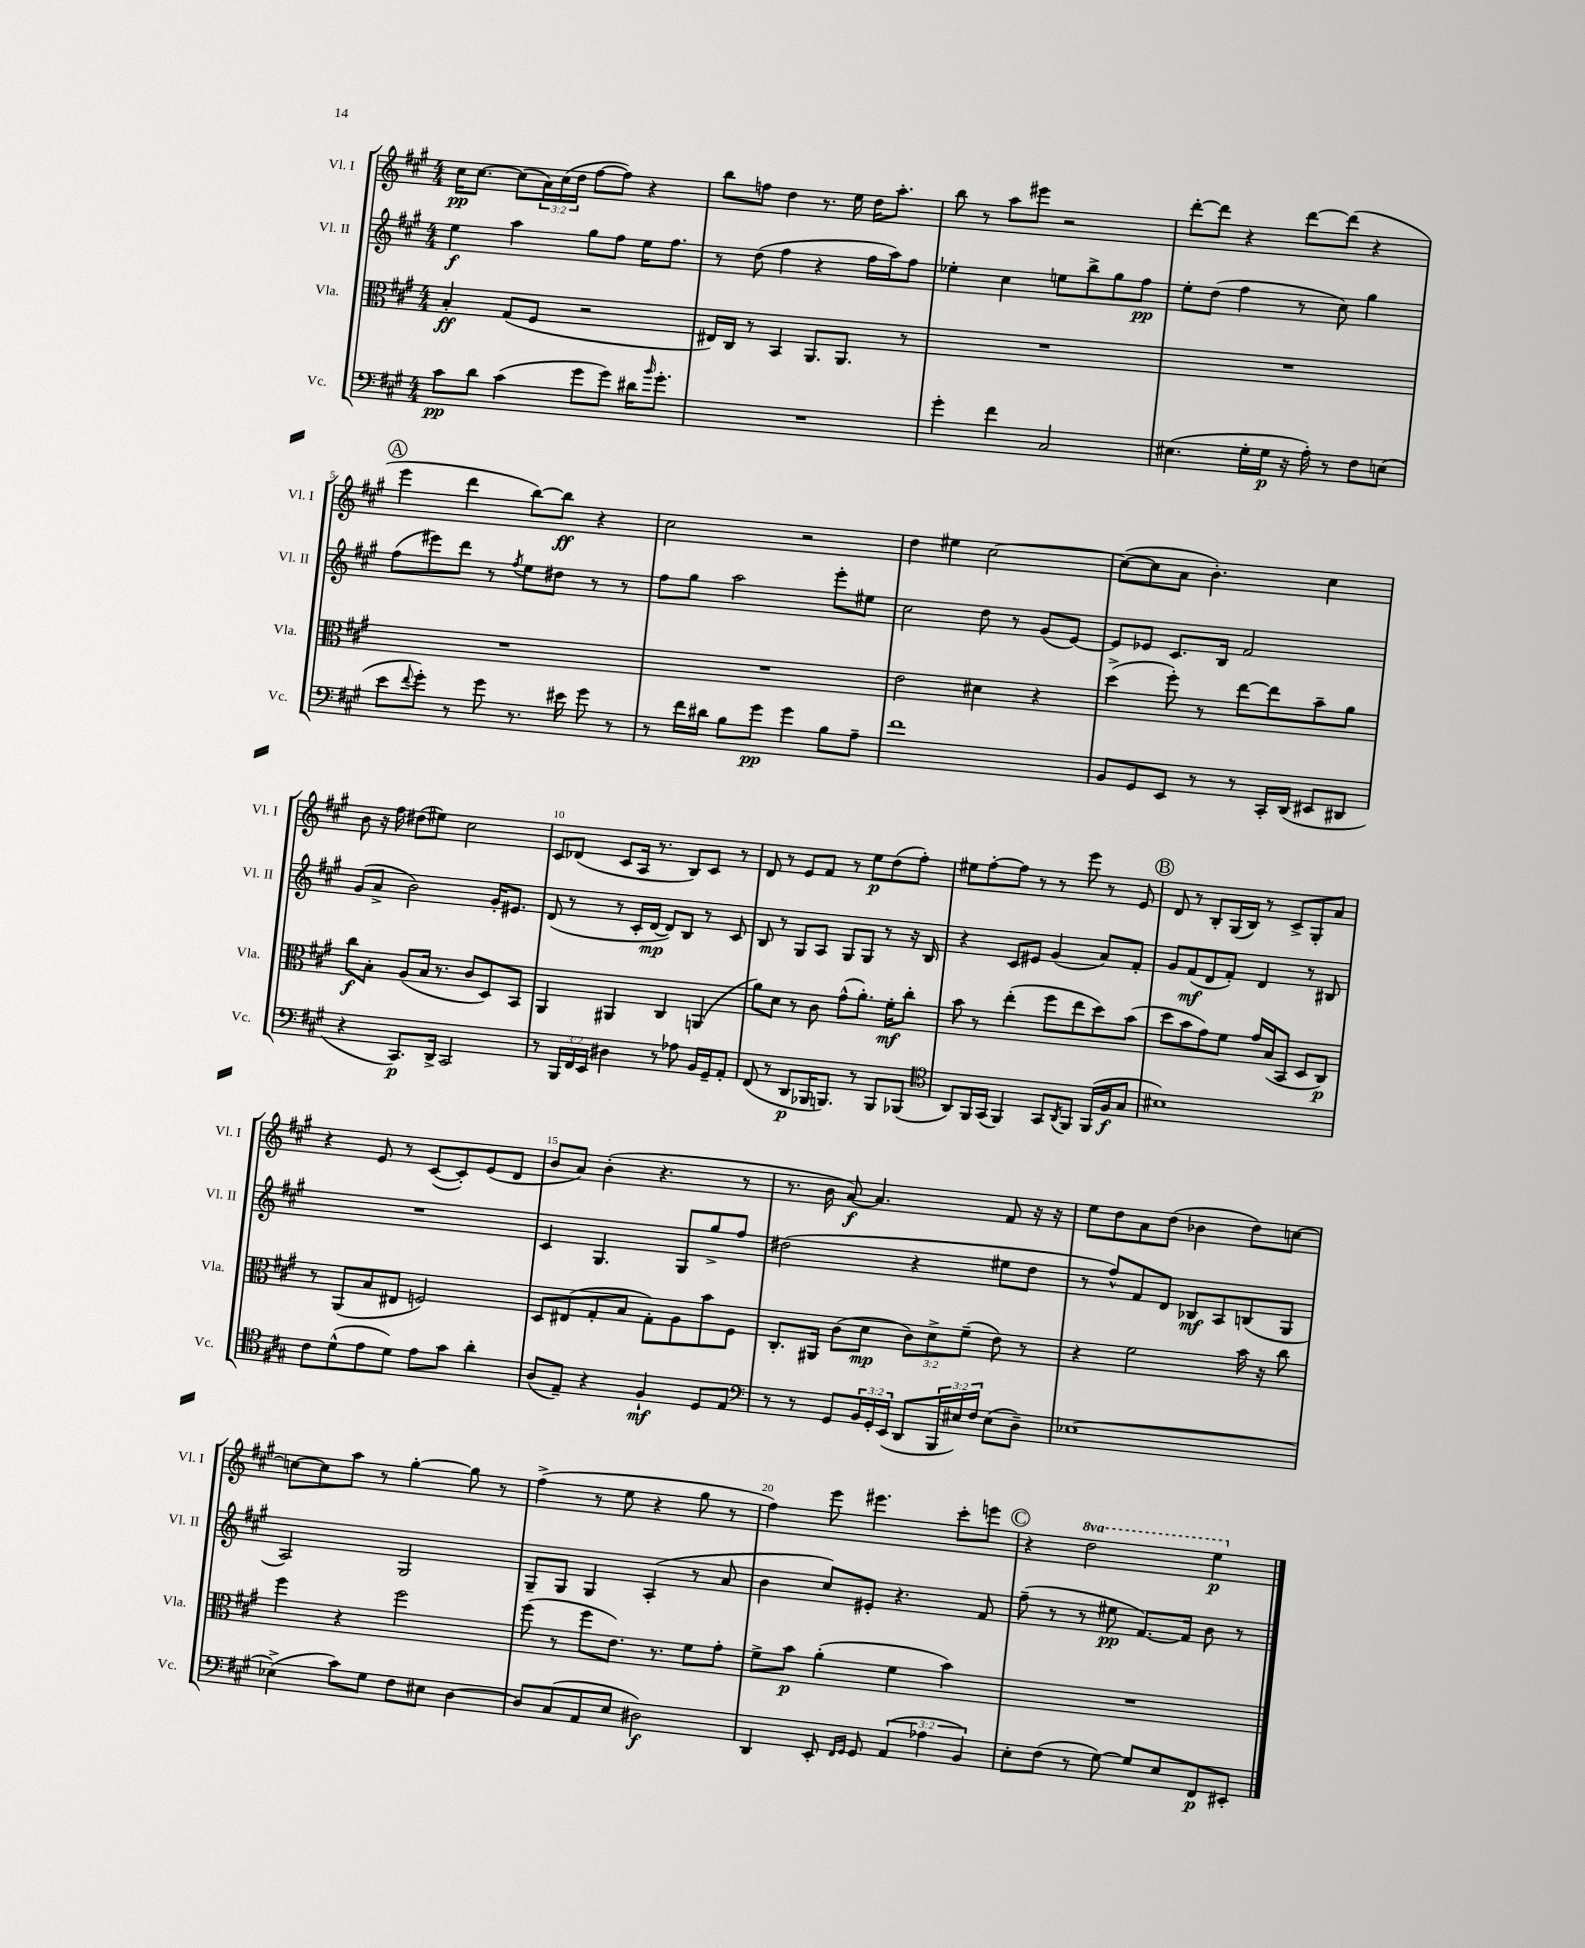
<<
\new StaffGroup <<
\new Staff = "s0" \with { instrumentName = "Vl. I" shortInstrumentName = "Vl. I" } {
    \clef treble \key a \major \numericTimeSignature \time 4/4 \override Staff.TupletNumber.text = #tuplet-number::calc-fraction-text \set Staff.ottavationMarkups = #ottavation-simple-ordinals
    cis''16\pp cis''8.~ cis''8( \tuplet 3/2 { a'16) cis''16( d''16 } fis''8~ fis''8) r4 |
    b''8 f''8 d''4 r8. e''16 d''16 a''8.-. |
    b''8 r8 a''8 eis'''8 r2 |
    d'''8~-. d'''8 r4 d'''8~ d'''8( r4 |
    \mark \markup { \circle "A" } e'''4 d'''4 b''8~) b''8\ff r4 |
    cis''2 r2 |
    d''4 eis''4 cis''2~ |
    cis''8~( cis''8 a'8 b'4.-.) cis''4 |
    b'8 r16 fis''16 dis''8( eis''8) cis''2 |
    cis'8 des'8( cis'8 a16 r8. b8) cis'8 r8 |
    d'8 r8 e'8 fis'8 r8 e''8\p d''8( fis''8-.) |
    eis''8 fis''8~-. fis''8 r8 r8 e'''8 r8 e'8 |
    \mark \markup { \circle "B" } d'8 r8 b8-. gis16( b16) r8 cis'8-> gis8-. a'8 |
    r4 e'8 r8 cis'8~( cis'8-.) e'8( d'8 |
    b'8 a'8) b'4-.( r4. r8 |
    r8. b'16 a'8~\f) a'4. fis'8 r16 r16 |
    e''8 d''8 a'8 d''8( bes'4 d''8) c''8~ |
    c''8~ c''8 a''8 r8 gis''4~-. gis''8 r8 |
    fis''4->( r8 e''8 r4 gis''8 r8 |
    fis''4) e'''8 eis'''4. cis'''8-. e'''8 |
    \mark \markup { \circle "C" } r4 \ottava #1 d'''2 e'''4\p \ottava #0 \bar "|." |
}
\new Staff = "s1" \with { instrumentName = "Vl. II" shortInstrumentName = "Vl. II" } {
    \clef treble \key a \major \numericTimeSignature \time 4/4
    e''4\f a''4 gis''8 fis''8 e''16 fis''8. |
    r8 d''8( fis''4 r4 fis''16 a''16) fis''8 |
    ees''4-. cis''4 e''8 b''8-> gis''8 fis''8\pp |
    e''8-. d''8( fis''4 r8 cis''8) gis''4 |
    \mark \markup { \circle "A" } fis''8( eis'''8) d'''8 r8 \acciaccatura { fis''8 } e''8 dis''8 r8 r8 |
    fis''8 gis''8 a''2 e'''8-. eis''8 |
    cis''2 d''8 r8 gis'8( e'8~) |
    e'8 ees'8 cis'8. b16 fis'2 |
    gis'8( a'8-> b'2) gis'16-. eis'8. |
    d'8( r8 r8 cis'16-. d'16~\mp d'8) b8 r8 cis'8 |
    b8 r8 gis8 a8 gis8 gis8 r8 r16 b16 |
    r4 cis'8 eis'8 gis'4( a'8) fis'8-. |
    \mark \markup { \circle "B" } gis'8 fis'8\mf( d'8 fis'8-.) d'4 r8 bis8 |
    R1 |
    cis'4 gis4. gis8 gis''8-> fis''8 |
    dis''2( r4 eis''8 dis''8 |
    r8 fis''8-^) fis'8 d'8 bes8\mf a8 b8( gis8 |
    a2) gis2 |
    gis8-- gis8 gis4 a4-.( r8 a'8 |
    b'4 cis''8) eis'8-. r4. fis'8 |
    \mark \markup { \circle "C" } fis''8--( r8 r8 eis''8\pp fis'8.~) fis'16 b'8 r8 \bar "|." |
}
\new Staff = "s2" \with { instrumentName = "Vla." shortInstrumentName = "Vla." } {
    \clef alto \key a \major \numericTimeSignature \time 4/4 \override Staff.TupletNumber.text = #tuplet-number::calc-fraction-text
    b4-.\ff gis8( fis8 r2 |
    eis16) cis16 r8 b,4 a,8. a,8. r8 |
    R1 |
    R1 |
    \mark \markup { \circle "A" } R1 |
    R1 |
    e'2 dis'4 r4 |
    d''4->( fis''8-.) r8 e''8~ e''8 b'8-- a'8 |
    cis''8\f b8-. a8( b16 r8. cis'8 d8) b,8 |
    a,4 ais,4 cis4 a,4( |
    a'8) d'8 r8 cis'8 gis'8-^( a'8.-.) fis'16-.\mf cis''8-. |
    b'8 r8 e''4-.( fis''8 e''8 d''8) b'8( |
    \mark \markup { \circle "B" } d''8 b'8 gis'8) fis'8 gis'16 b16( b,8 d8 cis8\p) |
    r8 a,8( b8 eis8 f2) |
    d8 eis8( gis8-. b8 gis8-.) a8 b'8 fis8 |
    cis8.-. ais,16 cis'8( d'8\mp \tuplet 3/2 { cis'8) d'8-> fis'8--( } e'8) r8 |
    r4 fis'2 b'16 r16 cis''8 |
    fis''4 r4 fis''2 |
    fis''8( r8 fis''8 e'8.) r8. fis'8 gis'8-. |
    fis'8-> b'8\p a'4-.( fis'4 b'4) |
    \mark \markup { \circle "C" } R1 \bar "|." |
}
\new Staff = "s3" \with { instrumentName = "Vc." shortInstrumentName = "Vc." } {
    \clef bass \key a \major \numericTimeSignature \time 4/4 \override Staff.TupletNumber.text = #tuplet-number::calc-fraction-text
    cis'8\pp d'8 cis'4( gis'8 gis'8) dis'16 \grace { b'16 } gis'8.-. |
    R1 |
    gis'4-. fis'4 cis2 |
    eis4.( gis16-. gis16\p r16 a16-.) r8 fis8 e8( |
    \mark \markup { \circle "A" } e'8 \appoggiatura { fis'8 } gis'8-.) r8 gis'8 r8. eis'16 gis'8 r8 |
    r8 fis'16 dis'16 b8 gis'8\pp gis'4 b8 a8-- |
    fis'1 |
    b,8 gis,8 e,8 r8 r8 cis,16-. d,16( eis,8 dis,8 |
    r4 cis,8.\p) d,16-> cis,2 |
    r8 \tuplet 3/2 { b,,16 fis,16 e,16 } dis4 r8 aes8 b,16 gis,16-- a,8-. |
    fis,8( r8 d,8\p bes,,16 b,,8.) r8 b,,8 bes,,8( |
    \clef tenor a,8) fis,16 gis,16( fis,4) gis,8 \acciaccatura { a,8 } fis,8 fis,16( fis16\f gis8 |
    \mark \markup { \circle "B" } bis1) |
    cis'8 d'8-^( e'8 d'8) e'8 gis'8 a'4-. |
    a8( e8--) r4 fis4-!\mf d8 e8 |
    \clef bass r8 r8 gis,8 \tuplet 3/2 { b,16 gis,16-. e,16( } d,8 \tuplet 3/2 { b,,16 eis16) fis16 } eis8( d8--) |
    ees1~ |
    ees4->( cis'8) gis8 fis8 eis8 d4~ |
    d8 cis8( a,8 e8 dis2\f) |
    d,4 e,8-. \grace { fis,16 gis,16 } gis,8 \tuplet 3/2 { a,4( aes4 b,4) } |
    \mark \markup { \circle "C" } e8-. fis8( r8 gis8~) gis8 e8 fis,8\p eis,8-. \bar "|." |
}
>>
>>
\layout { \context { \Score \override BarNumber.break-visibility = ##(#f #t #t) barNumberVisibility = #(every-nth-bar-number-visible 5) } }
